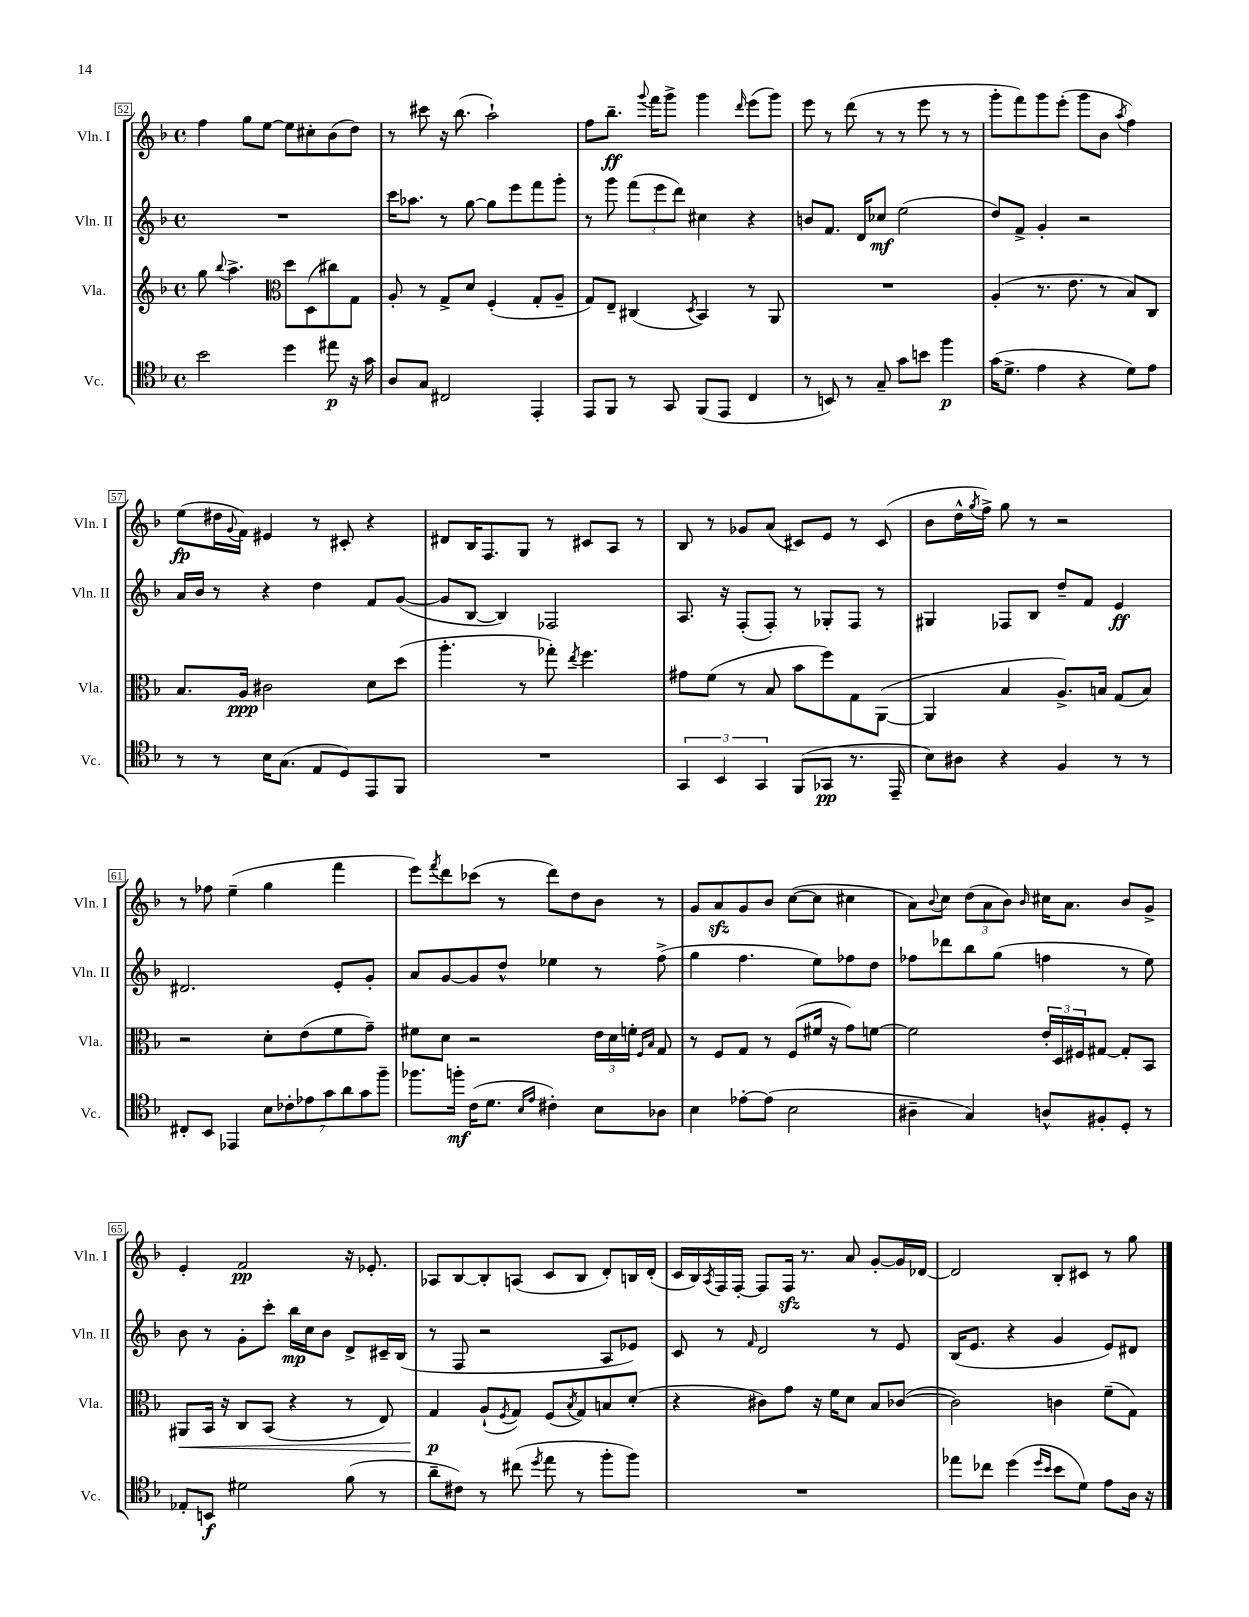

**kern	**dynam	**kern	**dynam	**kern	**dynam	**kern	**dynam
*part4	*part4	*part3	*part3	*part2	*part2	*part1	*part1
*staff4	*staff4	*staff3	*staff3	*staff2	*staff2	*staff1	*staff1
*I"Vc.	*	*I"Vla.	*	*I"Vln. II	*	*I"Vln. I	*
*I'Vc.	*	*I'Vla.	*	*I'Vln. II	*	*I'Vln. I	*
*clefC4	*	*clefG2	*	*clefG2	*	*clefG2	*
*k[b-]	*	*k[b-]	*	*k[b-]	*	*k[b-]	*
*M4/4	*	*M4/4	*	*M4/4	*	*M4/4	*
*met(c)	*	*met(c)	*	*met(c)	*	*met(c)	*
=52	=52	=52	=52	=52	=52	=52	=52
2b-\	.	8gg\	.	1r	.	4ff\	.
.	.	8qqbb-/	.	.	.	.	.
.	.	4.aa^\	.	.	.	.	.
.	.	.	.	.	.	8gg\L	.
.	.	.	.	.	.	[8ee\J	.
*	*	*clefC3	*	*	*	*	*
4dd\	.	8dd\L	.	.	.	8ee\L]	.
.	.	(8D\	.	.	.	8cc#X'\	.
8ee#X\	p	8cc#X\)	.	.	.	(8b-\	.
16r	.	8G\J	.	.	.	8dd\J)	.
16g\	.	.	.	.	.	.	.
=53	=53	=53	=53	=53	=53	=53	=53
8A/L	.	8A'/	.	16ccc\KL	.	8r	.
.	.	.	.	8.aa-X\J	.	.	.
8G/J	.	8r	.	.	.	8ccc#X\	.
2C#X/	.	8G^/L	.	8r	.	16r	.
.	.	.	.	.	.	(8.bb-\	.
.	.	8d/J	.	[8gg\	.	.	.
.	.	(4F'/	.	8gg\L]	.	2aa`\)	.
.	.	.	.	8eee\	.	.	.
4EE'/	.	8G'/L	.	8fff\	.	.	.
.	.	8A~/J	.	8ggg'\J	.	.	.
=54	=54	=54	=54	=54	=54	=54	=54
8EE/L	.	8G/L)	.	8r	.	8ff\L	.
8FF/J	.	8E~/J	.	8ggg\	.	8.bb-~\J	ff
8r	.	(4C#X/	.	(12fff\L	.	.	.
.	.	.	.	.	.	8qqggg/	.
.	.	.	.	.	.	16fff\KL	.
.	.	.	.	12eee\	.	.	.
8GG/	.	.	.	.	.	8ggg^\J	.
.	.	.	.	12ddd\J)	.	.	.
.	.	8qD/	.	.	.	.	.
(8FF/L	.	4BB-/)	.	4cc#X\	.	4ggg\	.
8EE/J	.	.	.	.	.	.	.
.	.	.	.	.	.	16qqddd/	.
4C/	.	8r	.	4r	.	(8eee\L	.
.	.	8AA/	.	.	.	8ggg\J)	.
=55	=55	=55	=55	=55	=55	=55	=55
8r	.	1r	.	8bn/L	.	8eee\	.
8BBn/)	.	.	.	8.f/J	.	8r	.
8r	.	.	.	.	.	(8ddd\	.
.	.	.	.	16d/KL	.	.	.
8G~/	.	.	.	8cc-X/J	mf	8r	.
8g\L	.	.	.	(2ee\	.	8r	.
8bn\J	.	.	.	.	.	8eee\	.
4ff\	p	.	.	.	.	8r	.
.	.	.	.	.	.	8r	.
=56	=56	=56	=56	=56	=56	=56	=56
(16g\KL	.	(4A'/	.	8dd/L)	.	8ggg'\L	.
8.d^\J	.	.	.	.	.	.	.
.	.	.	.	8f^/J	.	8fff\)	.
4e\	.	8.r	.	4g'/	.	8ggg\	.
.	.	.	.	.	.	(8eee'\J	.
.	.	8.e\	.	.	.	.	.
4r	.	.	.	2r	.	8ggg\L	.
.	.	8r	.	.	.	8b-\J	.
.	.	.	.	.	.	8qaa/	.
8d\L)	.	8B-/L)	.	.	.	4ff\)	.
8e\J	.	8C/J	.	.	.	.	.
!!LO:LB:g=z
=57	=57	=57	=57	=57	=57	=57	=57
8r	.	8.B-/L	.	16a/LL	.	(8ee\L	fp
.	.	.	.	16b-/JJ	.	.	.
8r	.	.	.	8r	.	16dd#X\L	.
.	.	.	.	.	.	8qqg/	.
.	.	16A/Jk	ppp	.	.	16f\JJ)	.
16B-\KL	.	2c#X\	.	4r	.	4e#X/	.
(8.G\J	.	.	.	.	.	.	.
8E/L	.	.	.	4dd\	.	8r	.
8D/)	.	.	.	.	.	8c#X'/	.
8EE/	.	8d\L	.	8f/L	.	4r	.
8FF/J	.	(8dd\J	.	([8g/J	.	.	.
=58	=58	=58	=58	=58	=58	=58	=58
1r	.	4.aa'\	.	8g/L]	.	8d#X/L	.
.	.	.	.	[8B-/J	.	16B-/K	.
.	.	.	.	.	.	8.F/	.
.	.	.	.	4B-/])	.	.	.
.	.	8r	.	.	.	8G/J	.
.	.	8gg-X'\)	.	2F-X/	.	8r	.
.	.	8qee/	.	.	.	.	.
.	.	4.ff\	.	.	.	8c#X/L	.
.	.	.	.	.	.	8A/J	.
.	.	.	.	.	.	8r	.
=59	=59	=59	=59	=59	=59	=59	=59
6GG/	.	8g#X\L	.	8.A/	.	8B-/	.
.	.	(8f\J	.	.	.	8r	.
6BB-/	.	.	.	.	.	.	.
.	.	.	.	16r	.	.	.
.	.	8r	.	(8F'/L	.	8g-X/L	.
6GG/	.	.	.	.	.	.	.
.	.	8B-/	.	8F'/J)	.	(8a/J	.
(8FF/L	.	8b-\L	.	8r	.	8c#X/L)	.
8GG-X/J	pp	8ff\)	.	8G-X'/L	.	8e/J	.
8.r	.	8G\	.	8F/J	.	8r	.
.	.	([8AA\J	.	8r	.	(8c#/	.
16EE~/	.	.	.	.	.	.	.
=60	=60	=60	=60	=60	=60	=60	=60
8B-\L)	.	4AA/]	.	4G#X/	.	8b-\L	.
8A#X\J	.	.	.	.	.	16dd^^\L	.
.	.	.	.	.	.	8qgg/	.
.	.	.	.	.	.	16ff^\JJ)	.
4r	.	4B-/	.	8F-X/L	.	8gg\	.
.	.	.	.	8B-/J	.	8r	.
4F/	.	8.A^/L)	.	8dd~/L	.	2r	.
.	.	.	.	8f/J	.	.	.
.	.	16Bn/Jk	.	.	.	.	.
8r	.	(8G/L	.	4e/	ff	.	.
8r	.	8B/J)	.	.	.	.	.
!!LO:LB:g=z
=61	=61	=61	=61	=61	=61	=61	=61
8C#X'/L	.	2r	.	2.d#X/	.	8r	.
8BB-/J	.	.	.	.	.	8ff-X\	.
4EE-X/	.	.	.	.	.	(4ee~\	.
14B-\L	.	8d'\L	.	.	.	4gg\	.
14c-X'\	.	.	.	.	.	.	.
.	.	(8e\	.	.	.	.	.
14e-X\	.	.	.	.	.	.	.
14g\	.	.	.	.	.	.	.
.	.	8f\	.	8e'/L	.	4fff\	.
14a\	.	.	.	.	.	.	.
14g\	.	.	.	.	.	.	.
.	.	8g~\J)	.	8g'/J	.	.	.
14ff~\J	.	.	.	.	.	.	.
=62	=62	=62	=62	=62	=62	=62	=62
8.ff-X\L	.	8f#X\L	.	8a/L	.	8eee\L)	.
.	.	.	.	.	.	8qfff/	.
.	.	8d\J	.	[8g/	.	8ddd\	.
16ffn'\Jk	mf	.	.	.	.	.	.
(16c\KL	.	2r	.	8g/]	.	(8ccc-X\J	.
8.d\J	.	.	.	.	.	.	.
.	.	.	.	8dd^^/J	.	8r	.
16qqB-/LL	.	.	.	.	.	.	.
16qqe/JJ	.	.	.	.	.	.	.
4c#X'\)	.	.	.	4ee-X\	.	8ddd\L)	.
.	.	.	.	.	.	8dd\	.
8B-\L	.	24e\LL	.	8r	.	8b-\J	.
.	.	24d\	.	.	.	.	.
.	.	24fn'\JJ	.	.	.	.	.
.	.	16qqF/LL	.	.	.	.	.
.	.	16qqB-/JJ	.	.	.	.	.
8A-X\J	.	8G/	.	(8ff^\	.	8r	.
=63	=63	=63	=63	=63	=63	=63	=63
4B-\	.	8r	.	4gg\	.	8g/L	.
.	.	8F/L	.	.	.	8azz/	.
[8e-X'\L	.	8G/J	.	4.ff\	.	8g/	.
(8e-\J]	.	8r	.	.	.	8b-/J	.
2B-\	.	(8F/L	.	.	.	([8cc\L	.
.	.	16f#X/Jk	.	8ee\L)	.	8cc\J]	.
.	.	16r	.	.	.	.	.
.	.	8g\L)	.	8ff-X\	.	4cc#X\	.
.	.	[8fn\J	.	8dd\J	.	.	.
=64	=64	=64	=64	=64	=64	=64	=64
4A#X~\	.	2f\]	.	8ff-X\L	.	8a\L)	.
.	.	.	.	.	.	8qqb-/	.
.	.	.	.	8ddd-X\	.	8cc\J	.
4G/)	.	.	.	8bb-\	.	(12dd\L	.
.	.	.	.	.	.	12a\	.
.	.	.	.	(8gg\J	.	.	.
.	.	.	.	.	.	12b-\J)	.
.	.	.	.	.	.	16qqb-/	.
8An^^/L	.	24e'/LL	.	4ffn\	.	16cc#X\KL	.
.	.	24D/	.	.	.	.	.
.	.	.	.	.	.	8.a\J	.
.	.	24F#X/J	.	.	.	.	.
8F#X'/	.	[8G#X/J	.	.	.	.	.
8D'/J	.	8G#'/L]	.	8r	.	8b-/L	.
8r	.	8BB-/J	.	8ee\)	.	8g^/J	.
!!LO:LB:g=z
=65	=65	=65	=65	=65	=65	=65	=65
!	!	!	!LO:HP:b	!	!	!	!
8E-X'/L	.	8AA#X/L	<	8b-\	.	4e'/	.
8BBn/J	f	16BB-/Jk	.	8r	.	.	.
.	.	16r	.	.	.	.	.
2d#X\	.	8C/L	.	8g'\L	.	2f/	pp
.	.	(8BB-/J	.	8ccc'\J	.	.	.
.	.	4r	.	16bb-\LL	mp	.	.
.	.	.	.	16cc\J	.	.	.
.	.	.	.	8b-\J	.	.	.
(8f\	.	8r	.	8d^/L	.	16r	.
.	.	.	.	.	.	8.e-X'/	.
8r	.	8E/)	.	16c#X~/L	.	.	.
.	.	.	.	(16B-/JJ	.	.	.
=66	=66	=66	=66	=66	=66	=66	=66
8a~\L	.	4G/	p	8r	.	8A-X/L	.
8c#X\J)	.	.	.	8F/	.	[8B-/	.
8r	.	(8A`/L	[	2r	.	8B-'/]	.
.	.	8qF/	.	.	.	.	.
(8cc#X\	.	8G/J)	.	.	.	(8An/J	.
8qdd/	.	.	.	.	.	.	.
8ee\	.	(8F/L	.	.	.	8c/L	.
.	.	8qB-/	.	.	.	.	.
8r	.	8G/)	.	.	.	8B-/J	.
8ff'\L	.	8Bn/	.	8A/L	.	8d'/L)	.
8ff\J)	.	(8d'/J	.	8e-X/J)	.	16Bn/L	.
.	.	.	.	.	.	(16d'/JJ	.
=67	=67	=67	=67	=67	=67	=67	=67
1r	.	4r	.	8c/	.	16c/LL	.
.	.	.	.	.	.	16B-/)	.
.	.	.	.	.	.	8qA/	.
.	.	.	.	8r	.	16F/	.
.	.	.	.	.	.	[16F'/JJ	.
.	.	.	.	16qqf/	.	.	.
.	.	8c#X\L)	.	2d/	.	8F/L]	.
.	.	8g\J	.	.	.	16Fzz/Jk	.
.	.	.	.	.	.	8.r	.
.	.	16r	.	.	.	.	.
.	.	16f\KL	.	.	.	.	.
.	.	8d\J	.	.	.	8a/	.
.	.	8B-/L	.	8r	.	[8g'/L	.
.	.	([8c-X/J	.	8e/	.	16g/L]	.
.	.	.	.	.	.	[16d-X/JJ	.
=68	=68	=68	=68	=68	=68	=68	=68
8ee-X\L	.	2c-\])	.	(16B-/KL	.	2d-/]	.
.	.	.	.	8.e/J	.	.	.
8cc-X\J	.	.	.	.	.	.	.
(4dd\	.	.	.	4r	.	.	.
16qqdd/LL	.	.	.	.	.	.	.
16qqb-/JJ	.	.	.	.	.	.	.
8b-\L	.	4cn\	.	4g/	.	8B-'/L	.
8d\J)	.	.	.	.	.	8c#X/J	.
8e\L	.	(8f~\L	.	8e/L)	.	8r	.
16A\Jk	.	8G\J)	.	8d#X/J	.	8gg\	.
16r	.	.	.	.	.	.	.
==	==	==	==	==	==	==	==
*-	*-	*-	*-	*-	*-	*-	*-
